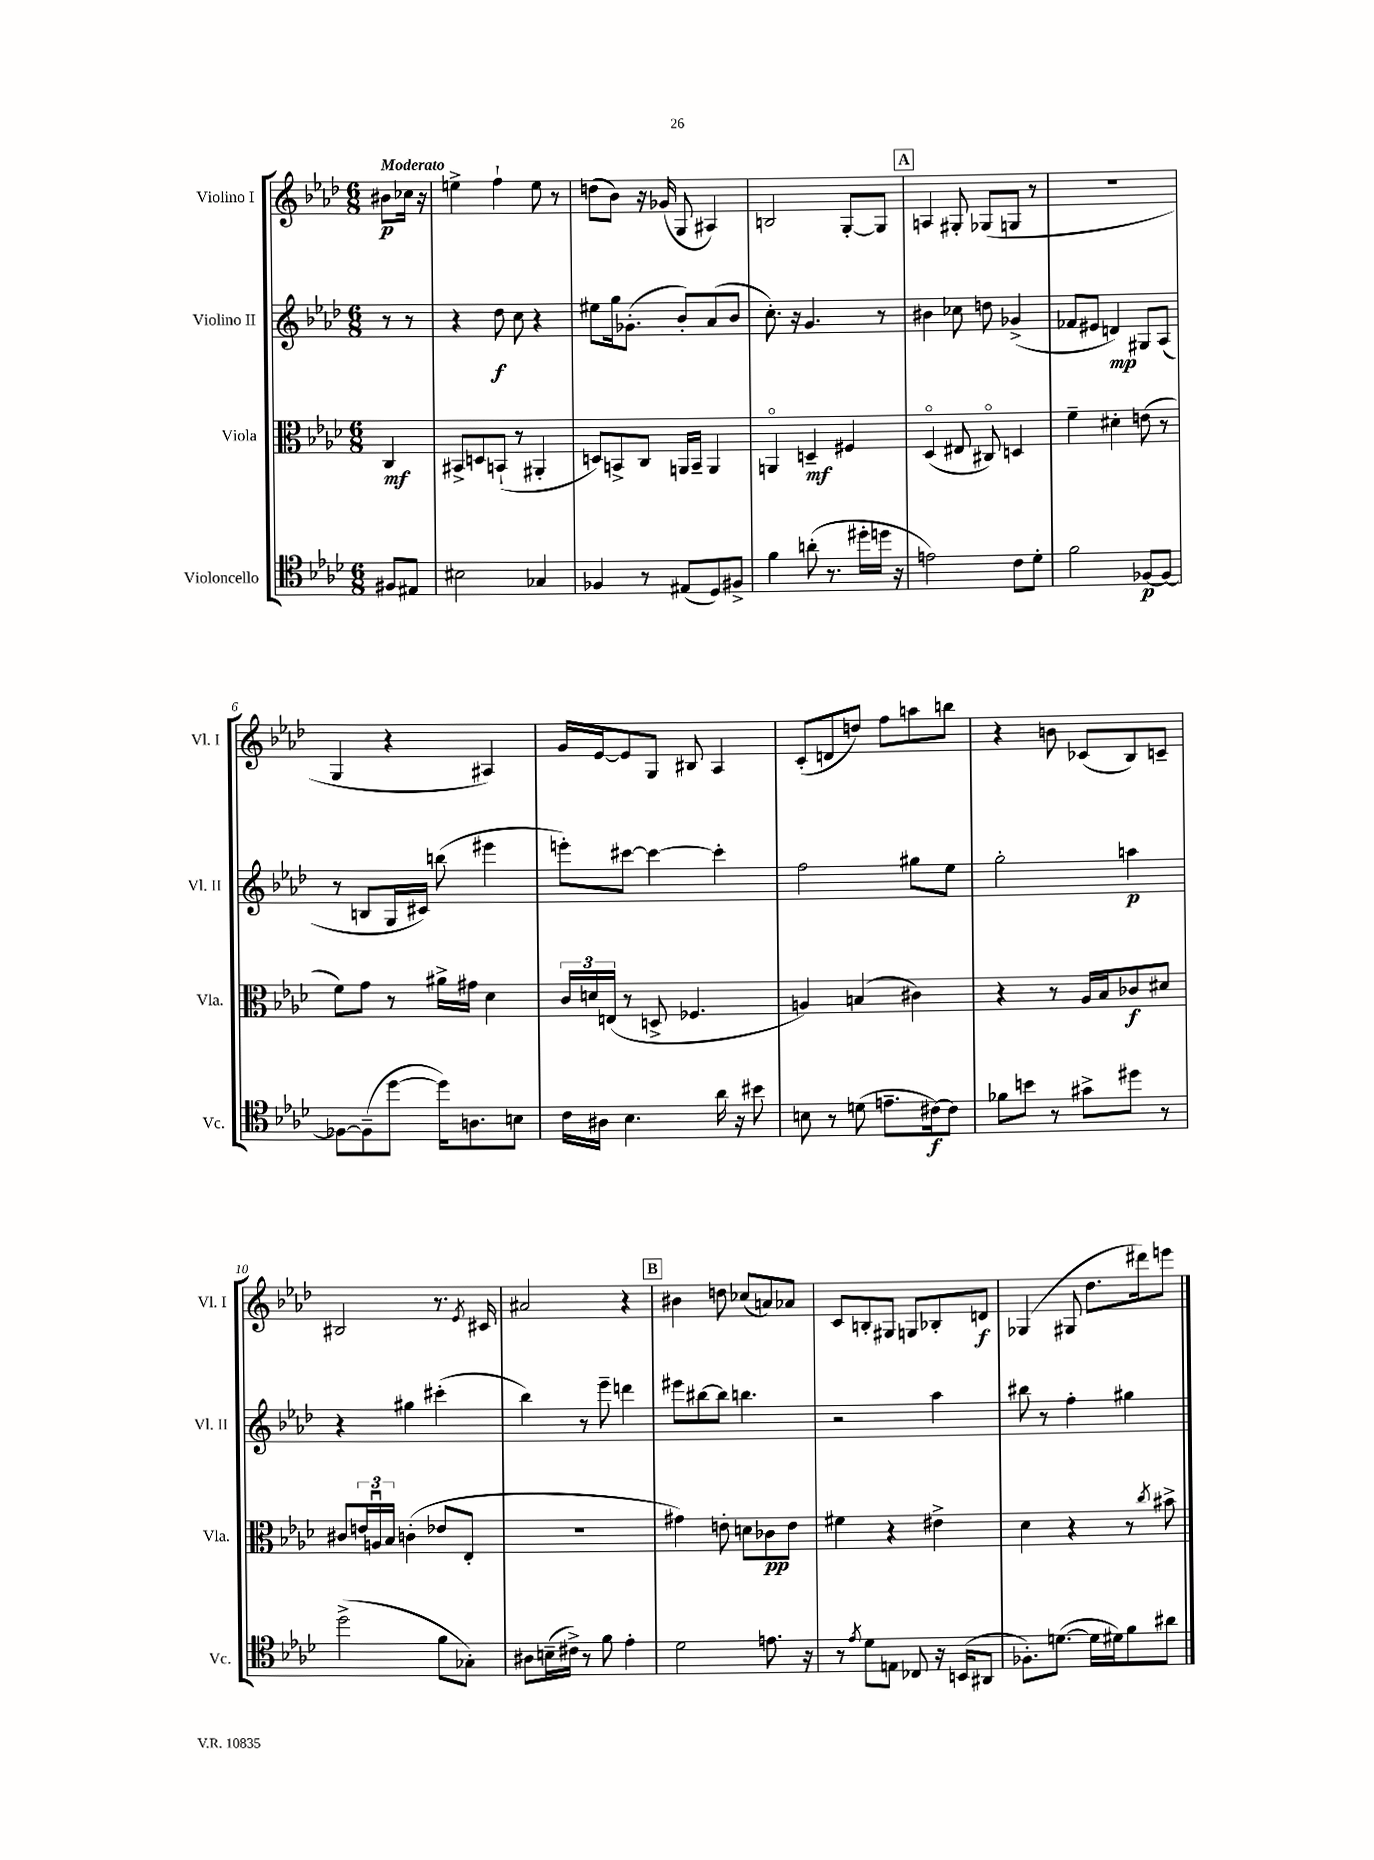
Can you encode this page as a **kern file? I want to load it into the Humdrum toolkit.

**kern	**kern	**kern	**kern
*staff4	*staff3	*staff2	*staff1
*clefC4	*clefC3	*clefG2	*clefG2
*k[b-e-a-d-]	*k[b-e-a-d-]	*k[b-e-a-d-]	*k[b-e-a-d-]
*M6/8	*M6/8	*M6/8	*M6/8
8F#	4C	8r	8b#
8E#	.	8r	16cc-
.	.	.	16r
=	=	=	=
2B#	8BB#^	4r	4ee^
.	8D	.	.
.	(8BB`	8dd-	4ff`
.	8r	8cc	.
4G-	4AA#'	4r	8ee
.	.	.	8r
=	=	=	=
4F-	8D)	8ee#	(8dd
.	8BB^	16gg	8b-)
.	.	(8.g-'	.
8r	8C	.	16r
.	.	.	(16g-
(8E#	16AA	8b-')	8G
.	16BB~	.	.
8D-)	4AA	(8a-	4A#)
8F#^	.	8b-	.
=	=	=	=
4f	4AAo	8.cc')	2B
.	.	16r	.
(8a'	4D~	4.g	.
8.r	.	.	.
.	4F#	.	[8G'
16dd#'	.	.	.
16dd	.	8r	8G]
16r	.	.	.
=	=	=	=
2e)	(4D-o	4b#	4A
.	8E#	8cc-	8G#'
.	8C#o)	8dd	(8G-
8c	4D	(4g-^	8G
8d-'	.	.	8r
=	=	=	=
2f	4f~	8f-	2.r
.	.	8e#	.
.	4d#'	4d)	.
[8F-	(8e	8G#	.
8F-_	8r	(8A-	.
=	=	=	=
8F-_	8f)	8r	4G
(8F-~]	8g	8B	.
[8dd-	8r	16G	4r
.	.	16c#)	.
16dd-])	16a#^	(8bb	.
8.A	16g#	.	.
.	4d-	4eee#	4A#)
8B	.	.	.
=	=	=	=
16c	24c	8eee')	16g
.	24d	.	.
16A#	.	.	[16e-
.	(24E	.	.
4.B-	8r	[8ccc#	8e-]
.	8D^	4ccc#_	8G
.	4.F-	.	8B#
16a-	.	4ccc#']	4A-
16r	.	.	.
8b#	.	.	.
=	=	=	=
8B	4A)	2ff	(8c'
8r	.	.	8d
(8d	(4B	.	8dd)
8.e~	.	.	8ff
.	4c#)	8gg#	8aa
[16c#)	.	.	.
8c#]	.	8ee-	8bb
=	=	=	=
8f-	4r	2gg'	4r
8b	.	.	.
8r	8r	.	8b
8g#^	16A-	.	(8c-
.	16B-	.	.
8dd#	8c-	4aa	8B-)
8r	8d#	.	8c~
=	=	=	=
(2dd-^	8c#	4r	2B#
.	24e	.	.
.	24Au	.	.
.	24B-	.	.
.	(4c'	4gg#	.
8f	8e-	(4ccc#'	8.r
8G-')	8E-'	.	.
.	.	.	8qe-
.	.	.	16c#
=	=	=	=
8A#	2.r	4bb-)	2a#
(16B~	.	.	.
16c#^)	.	.	.
8r	.	8r	.
8f	.	8eee-~	.
4e-'	.	4ddd	4r
=	=	=	=
2d-	4g#)	8eee#	4b#
.	.	[8bb#	.
.	8e'	8bb#]	8dd
.	8d	4.bb	(8cc-
8.e	8c-	.	8a)
.	8e	.	8a-
16r	.	.	.
=	=	=	=
8r	4f#	2r	8c
8qe-	.	.	.
8d-	.	.	8B'
8E	4r	.	8G#
8C-	.	.	8G
16r	4e#^	4aa-	8B-'
(16BB	.	.	.
8AA#	.	.	8d
=	=	=	=
8.F-')	4d-	8bb#	(4G-
.	.	8r	.
([8.d	.	.	.
.	4r	4ff'	8G#
16d]	.	.	8.dd-
16d#)	.	.	.
8f	8r	4gg#	.
.	.	.	16ddd#)
.	8qcc	.	.
8a#	8b#^	.	8eee
==	==	==	==
*-	*-	*-	*-
